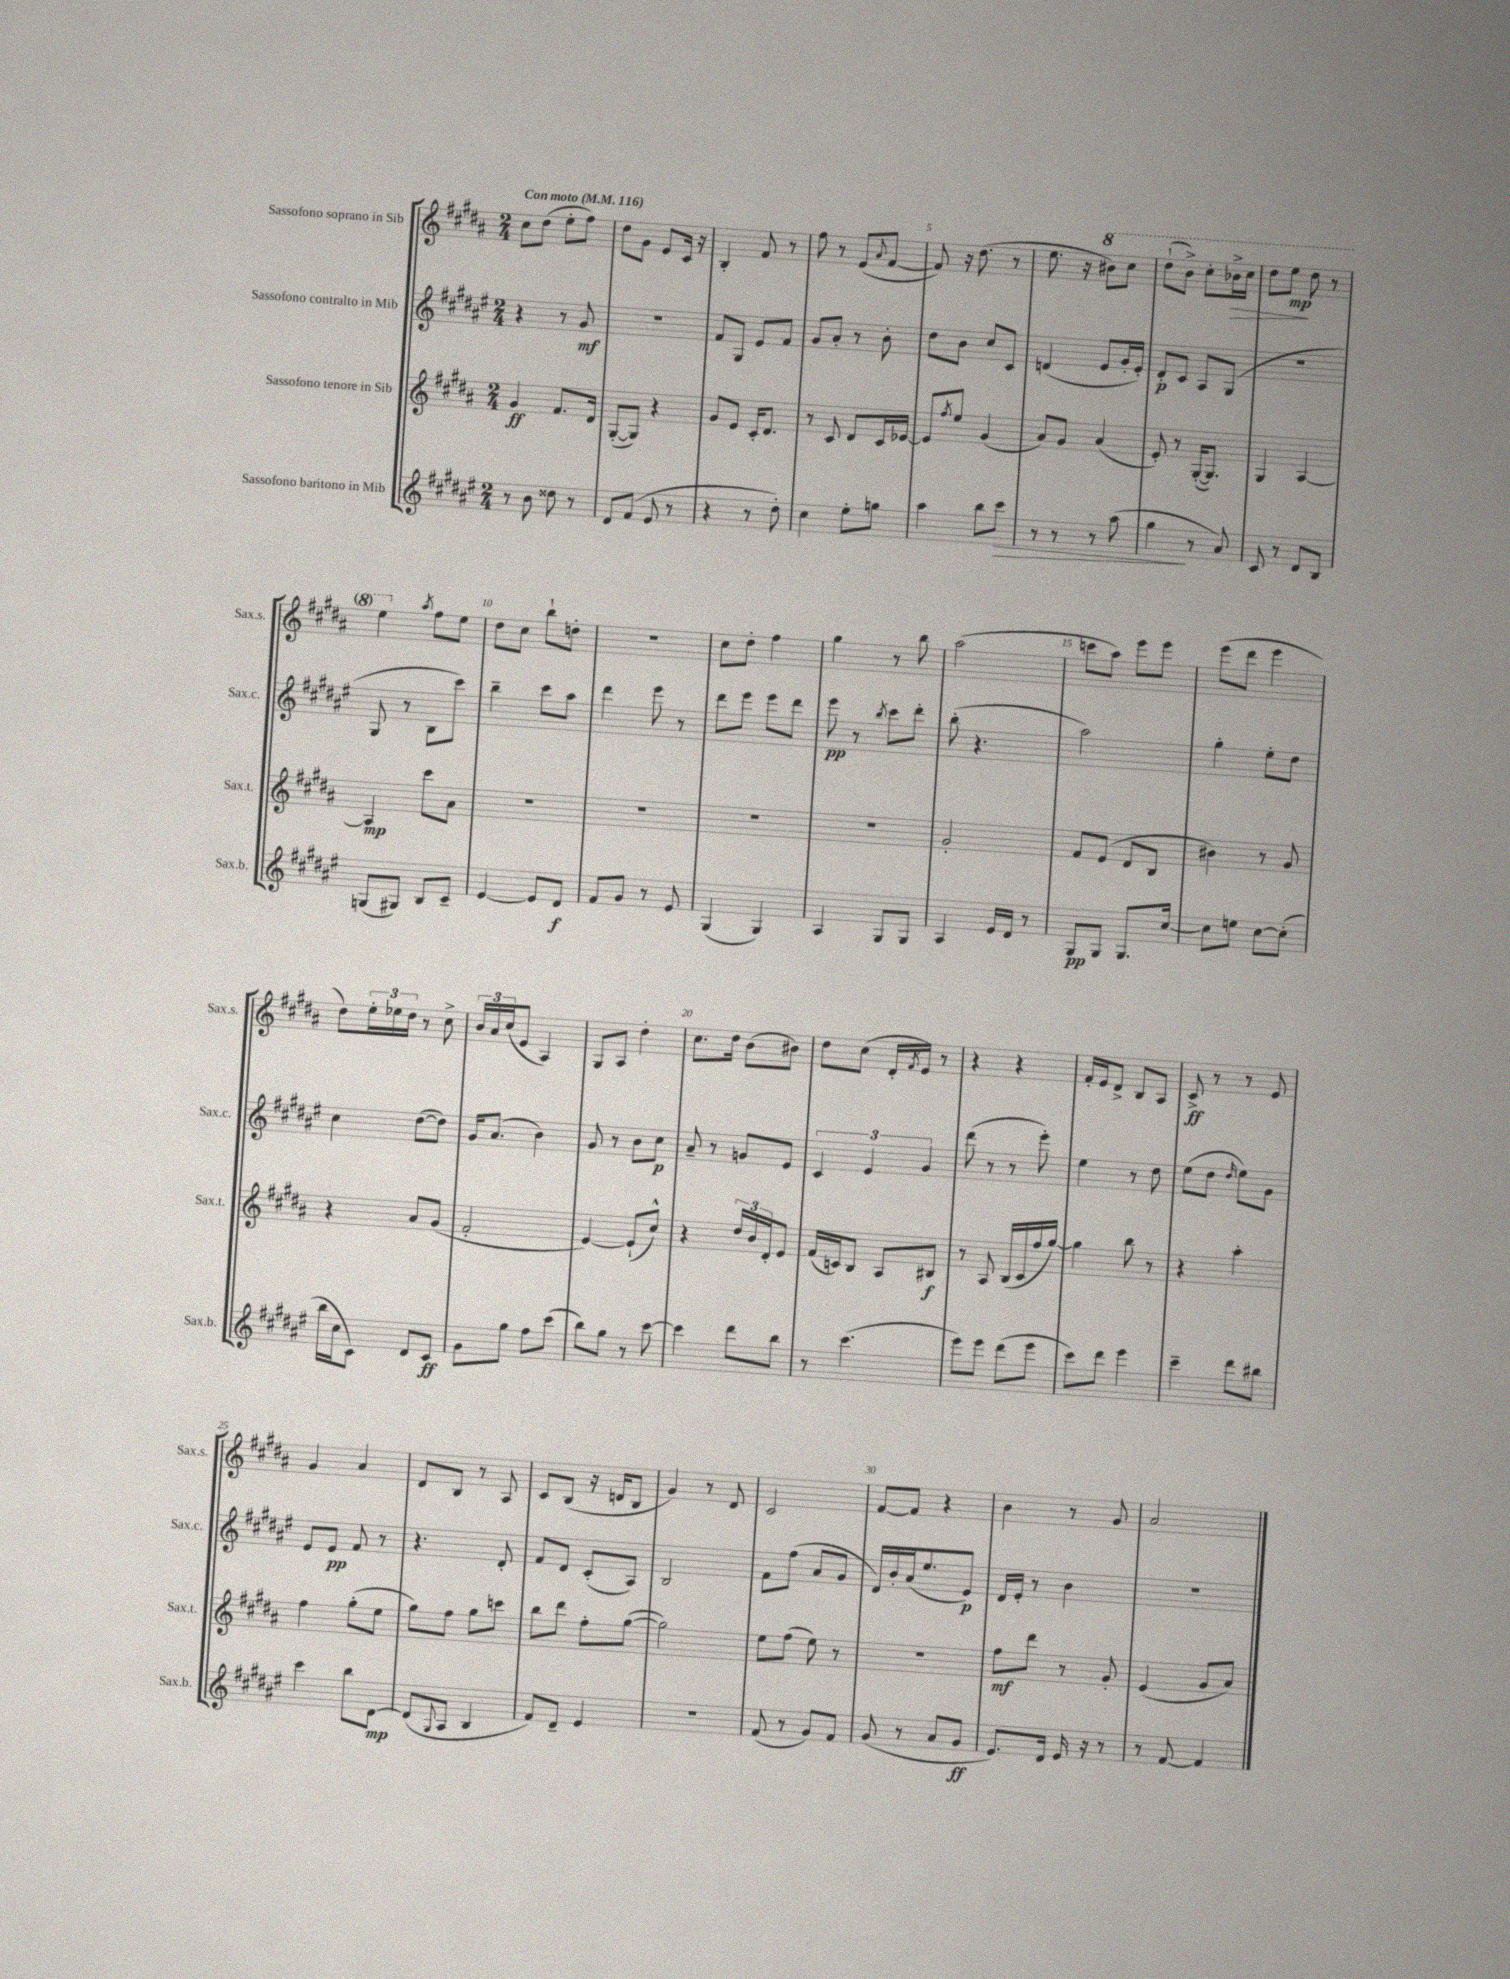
<<
\new StaffGroup <<
\new Staff = "s0" \with { instrumentName = "Sassofono soprano in Sib" shortInstrumentName = "Sax.s." } {
    \clef treble \key b \major \numericTimeSignature \time 2/4 \tempo "Con moto" 4 = 116
    cis''8 dis''8( e''8-. fis''8) |
    dis''8 gis'8 e'8 cis'16 r16 |
    b4-. fis'8 r8 |
    fis''8 r8 e'8( \appoggiatura { ais'8 } fis'8~ |
    fis'8) r16 dis''8.( r8 |
    e''8. r16 \ottava #1 bis''8) cis'''8 |
    dis'''8-!( b''8->) cis'''8-. bes''16->\> cis'''16 |
    dis'''8 e'''8\mp\! dis'''8 r8 |
    e'''4 \ottava #0 \acciaccatura { ais''8 } fis''8 e''8 |
    dis''8 cis''8 b''8-! d''8-. |
    r2 |
    cis''8 dis''8-. fis''4 |
    gis''4 r8 b''8 |
    ais''2( |
    c'''8 ais''8) e'''8 e'''8 |
    e'''8( dis'''8 e'''4 |
    dis''8) \tuplet 3/2 { e''16-. ees''16 dis''16 } r8 cis''8-> |
    \tuplet 3/2 { b'16 ais'16 cis''16( } e'8 ais4) |
    gis8 ais8 dis''4-. |
    cis''8. dis''16 b'8( bis'8) |
    dis''8 cis''8( dis'16-. \acciaccatura { fis'8 } e'16) r8 |
    r4 r4 |
    fis'16-. e'16 dis'8-> b8 ais8 |
    cis'8->\ff r8 r8 e'8 |
    gis'4 ais'4 |
    dis'8 b8 r8 ais8 |
    cis'8 b8( r16 d'16 b8 |
    gis'4) r8 dis'8 |
    cis'2 |
    fis'8~ fis'8 r4 |
    b'4 r8 gis'8 |
    ais'2 \bar "|." |
}
\new Staff = "s1" \with { instrumentName = "Sassofono contralto in Mib" shortInstrumentName = "Sax.c." } {
    \clef treble \key fis \major \numericTimeSignature \time 2/4
    r4 r8 gis'8\mf |
    R2 |
    fis'8 gis8 eis'8 fis'8 |
    gis'8 ais'8-. r8 b'8-. |
    dis''8 b'8 cis''8 cis'8 |
    d'4( eis'8 gis'16-. eis'16-.) |
    dis'8-.\p cis'8 ais8 gis8( |
    R2 |
    gis8 r8 b8 cis'''8) |
    b''4-- cis'''8 ais''8 |
    dis'''4 eis'''8 r8 |
    dis'''8 eis'''8 eis'''8 dis'''8 |
    eis'''8\pp r8 \acciaccatura { b''8 } cis'''8 dis'''8-. |
    b''8-.( r4. |
    ais''2) |
    gis''4-. eis''8-. dis''8 |
    cis''4 dis''8~( dis''8) |
    gis'16 ais'8.( b'4) |
    gis'8 r8 b'8 cis''8\p |
    ais'8-- r8 g'8 eis'8 |
    \tuplet 3/2 { cis'4 eis'4 gis'4 } |
    dis'''8( r8 r8 eis'''8-.) |
    eis''4 r8 dis''8 |
    eis''8( dis''8 \grace { dis''16 } eis''8) gis'8 |
    eis'8 eis'8\pp fis'8 r8 |
    r4. dis'8-. |
    fis'8 dis'8 cis'8-.( ais8) |
    b2 |
    fis'8 fis''8( ais'8 gis'8 |
    dis'16) b'16-. ais'16( eis''8. eis'8\p) |
    dis'16 eis'16-. r8 b'4 |
    R2 \bar "|." |
}
\new Staff = "s2" \with { instrumentName = "Sassofono tenore in Sib" shortInstrumentName = "Sax.t." } {
    \clef treble \key b \major \numericTimeSignature \time 2/4
    gis'4\ff fis'8. dis'16 |
    gis8~-.( gis8) r4 |
    gis'8 e'8 cis'16-. dis'8. |
    r8 cis'8 dis'8 cis'16 ees'16~ |
    ees'8 \acciaccatura { fis''8 } e''8 gis'4( |
    ais'8) gis'8 ais'4( |
    e'8-.) r8 gis16~-.( gis8.) |
    gis4 ais4~ |
    ais4\mp cis'''8 ais'8 |
    R2 |
    R2 |
    R2 |
    R2 |
    gis'2-. |
    fis'8 e'8( dis'8 b8 |
    bis'4) r8 gis'8 |
    r4 ais'8 gis'8( |
    fis'2-. |
    e'4~) e'8-!( cis''8-^) |
    r4 \tuplet 3/2 { dis''16 b'16 dis'16-. } e'8 |
    fis'16( c'16) b8 ais8 bis8\f |
    r8 ais8 b16( cis'16 fis''16 gis''16~) |
    gis''4 b''8 r8 |
    r4 ais''4-. |
    fis''4 gis''8-.( e''8 |
    gis''8) fis''8 gis''8 c'''8 |
    b''8 dis'''8 fis''8-. gis''8~( |
    gis''2) |
    e''8 fis''8( e''8) r8 |
    R2 |
    fis''8\mf dis'''8 r8 gis'8-. |
    e'4( gis'8 ais'8) \bar "|." |
}
\new Staff = "s3" \with { instrumentName = "Sassofono baritono in Mib" shortInstrumentName = "Sax.b." } {
    \clef treble \key fis \major \numericTimeSignature \time 2/4
    r8 b'8 disis''8 r8 |
    dis'8 fis'8( eis'8 r8 |
    r4 r8 dis''8-.) |
    cis''4 eis''8-. g''8 |
    ais''4 b''8 cis'''8\> |
    r8 r8 r8 ais''8( |
    gis''4\! r8 ais'8) |
    cis'8 r8 dis'8 b8 |
    g8( gis8) b8 cis'8-- |
    eis'4~ eis'8 dis'8\f |
    fis'8 gis'8 r8 eis'8 |
    gis4( gis4) |
    ais4 gis8 gis8 |
    ais4 eis'16 dis'16 r8 |
    gis8\pp gis8 gis8. cis''16~ |
    cis''8 e''8 cis''8~ cis''8-.( |
    b''16 cis''16 cis'8) dis'8 cis'8\ff |
    gis'8 gis''8 fis''8 cis'''8( |
    b''8) gis''8 r8 cis'''8~ |
    cis'''4 dis'''8 b''8 |
    r8 cis'''4.( |
    eis'''8) eis'''8 dis'''8( eis'''8 |
    cis'''8) dis'''8 eis'''4 |
    cis'''4-- dis'''8 bis''8 |
    cis'''4 b''8 dis'8~\mp |
    dis'8( \appoggiatura { gis8 } ais8 b4 |
    fis'8) dis'8-- eis'4 |
    R2 |
    fis'8( r8 gis'8) fis'8 |
    gis'8( r8 ais'8 gis'8\ff |
    eis'8.) dis'16 eis'16 r16 r8 |
    r8 fis'8~ fis'4 \bar "|." |
}
>>
>>
\layout { \context { \Score \override BarNumber.break-visibility = ##(#f #t #t) barNumberVisibility = #(every-nth-bar-number-visible 5) } }
